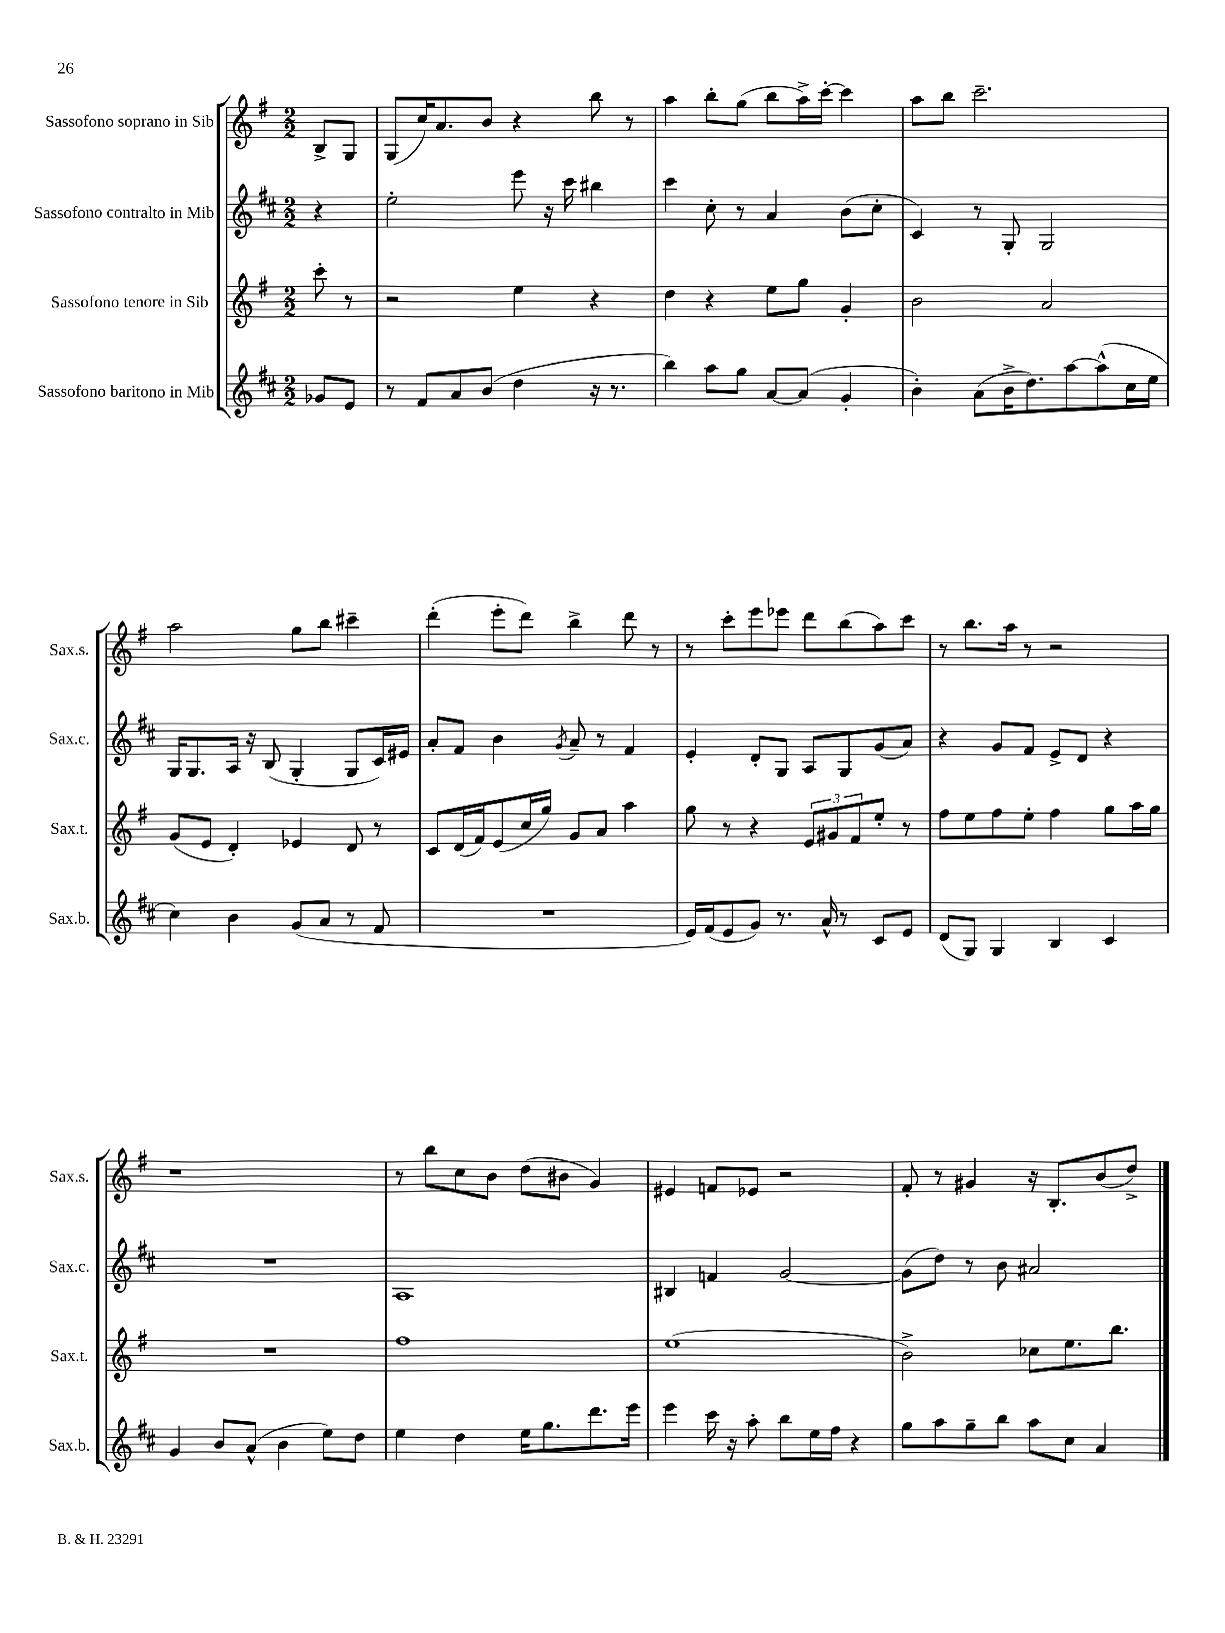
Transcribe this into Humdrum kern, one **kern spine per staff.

**kern	**kern	**kern	**kern
*part4	*part3	*part2	*part1
*staff4	*staff3	*staff2	*staff1
*I"Sassofono baritono in Mib	*I"Sassofono tenore in Sib	*I"Sassofono contralto in Mib	*I"Sassofono soprano in Sib
*I'Sax.b.	*I'Sax.t.	*I'Sax.c.	*I'Sax.s.
*clefG2	*clefG2	*clefG2	*clefG2
*k[f#c#]	*k[f#]	*k[f#c#]	*k[f#]
*M2/2	*M2/2	*M2/2	*M2/2
=	=	=	=
8g-X/L	8ccc'\	4r	8B^/L
8e/J	8r	.	8G/J
=1	=1	=1	=1
8r	2r	2ee'\	(8G/L
8f#/L	.	.	16cc/K)
.	.	.	8.a/
8a/	.	.	.
(8b/J	.	.	8b/J
4dd\	4ee\	8eee\	4r
.	.	16r	.
.	.	16ccc#\	.
16r	4r	4bb#X\	8bb\
8.r	.	.	.
.	.	.	8r
=2	=2	=2	=2
4bb\)	4dd\	4ccc#\	4aa\
8aa\L	4r	8cc#'\	8bb'\L
8gg\J	.	8r	(8gg\J
[8a/L	8ee\L	4a/	8bb\L
(8a/J]	8gg\J	.	16aa^\L)
.	.	.	[16ccc'\JJ
4g'/	4g'/	(8b\L	4ccc\]
.	.	8cc#'\J	.
=3	=3	=3	=3
4b'\)	2b\	4c#/)	8aa\L
.	.	.	8bb\J
(8a\L	.	8r	2.ccc~\
16b^\K	.	8G'/	.
8.dd\)	.	.	.
.	2a/	2G/	.
[8aa\	.	.	.
(8aa^^\]	.	.	.
16cc#\L	.	.	.
16ee\JJ	.	.	.
!!LO:LB:g=z
=4	=4	=4	=4
4cc#\)	(8g/L	16G/KL	2aa\
.	.	8.G/	.
.	8e/J	.	.
4b\	4d'/)	16A/Jk	.
.	.	16r	.
.	.	(8B/	.
(8g/L	4e-X/	4G'/	8gg\L
8a/J	.	.	8bb\J
8r	8d/	8G/L	4ccc#X~\
8f#/	8r	16c#/L)	.
.	.	16e#X/JJ	.
=5	=5	=5	=5
1r	8c/L	8a'/L	(4ddd'\
.	(16d/L	8f#/J	.
.	16f#/J)	.	.
.	(8e/	4b\	8eee'\L
.	16cc/L	.	8ddd\J)
.	16gg/JJ)	.	.
.	.	8qg/	.
.	8g/L	8a~/	4bb^\
.	8a/J	8r	.
.	4aa\	4f#/	8ddd\
.	.	.	8r
=6	=6	=6	=6
16e/LL)	8gg\	4e'/	8r
(16f#/J	.	.	.
8e/	8r	.	8ccc'\L
8g/J)	4r	8d'/L	8eee\
8.r	.	8G/J	8eee-X\J
.	12e/L	8A/L	8ddd\L
16a^^/	.	.	.
.	12g#X/	.	.
8r	.	8G/	(8bb\
.	12f#/	.	.
8c#/L	8ee'/J	(8g/	8aa\)
8e/J	8r	8a/J)	8ccc\J
=7	=7	=7	=7
(8d/L	8ff#\L	4r	8r
8G/J)	8ee\	.	8.bb\L
4G/	8ff#\	8g/L	.
.	.	.	16aa\Jk
.	8ee'\J	8f#/J	8r
4B/	4ff#\	8e^/L	2r
.	.	8d/J	.
4c#/	8gg\L	4r	.
.	16aa\L	.	.
.	16gg\JJ	.	.
!!LO:LB:g=z
=8	=8	=8	=8
4g/	1r	1r	1r
8b/L	.	.	.
(8a^^/J	.	.	.
4b\	.	.	.
8ee\L)	.	.	.
8dd\J	.	.	.
=9	=9	=9	=9
4ee\	1ff#	1A	8r
.	.	.	8bb\L
4dd\	.	.	8cc\
.	.	.	8b\J
16ee\KL	.	.	(8dd\L
8.gg\	.	.	.
.	.	.	8b#X\J
8.ddd\	.	.	4g/)
16eee\Jk	.	.	.
=10	=10	=10	=10
4eee\	(1ee	4B#X/	4e#X/
16ccc#\	.	4fn/	8fn/L
16r	.	.	.
8aa'\	.	.	8e-X/J
8bb\L	.	[2g/	2r
16ee\L	.	.	.
16ff#\JJ	.	.	.
4r	.	.	.
=11	=11	=11	=11
8gg\L	2b^\)	(8g\L]	8f#'/
8aa\	.	8dd\J)	8r
8gg~\	.	8r	4g#X/
8bb\J	.	8b\	.
8aa\L	8cc-X\L	2a#X/	16r
.	.	.	8.B'/L
8cc#\J	8.ee\	.	.
4a/	.	.	(8b/
.	8.bb\J	.	.
.	.	.	8dd^/J)
==	==	==	==
*-	*-	*-	*-
